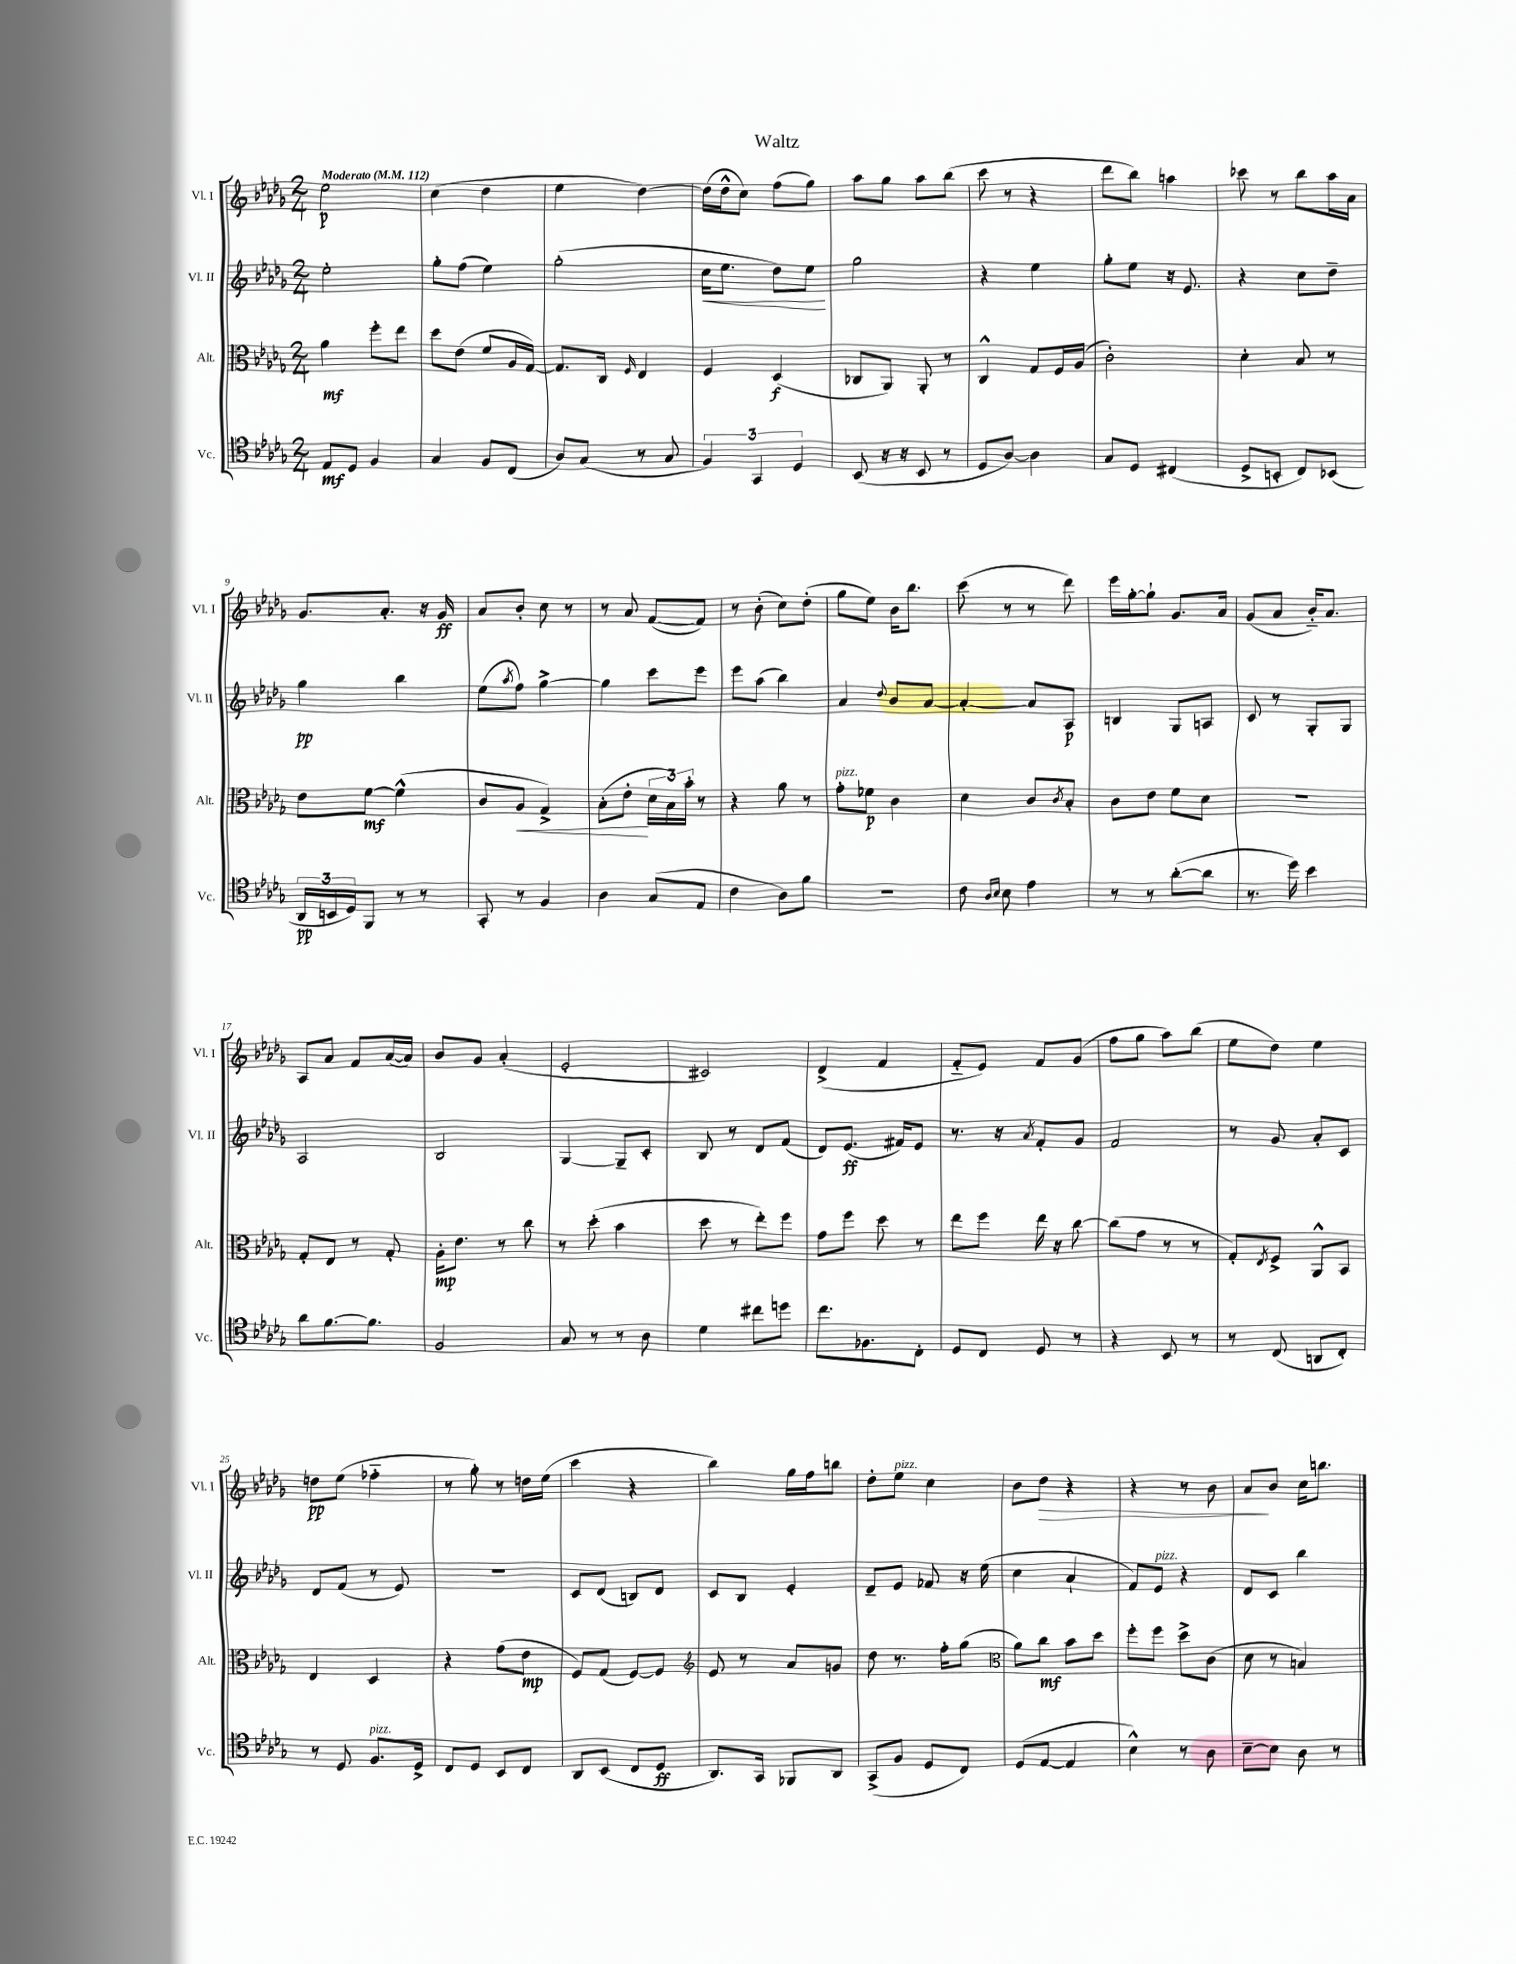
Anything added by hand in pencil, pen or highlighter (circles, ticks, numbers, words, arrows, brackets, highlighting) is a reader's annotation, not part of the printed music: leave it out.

**kern	**kern	**kern	**kern
*staff4	*staff3	*staff2	*staff1
*clefC4	*clefC3	*clefG2	*clefG2
*k[b-e-a-d-g-]	*k[b-e-a-d-g-]	*k[b-e-a-d-g-]	*k[b-e-a-d-g-]
*M2/4	*M2/4	*M2/4	*M2/4
*MM112	*MM112	*MM112	*MM112
8E-	4a-	2ee-'	2ee-
8D-	.	.	.
4F	8ff'	.	.
.	8ee-	.	.
=	=	=	=
4G-	8dd-	8gg-'	(4cc
.	(8e-	(8ff	.
8F	8f	4ee-)	4dd-
(8C	16A-	.	.
.	[16G-)	.	.
=	=	=	=
8A-)	8.G-]	(2gg-'	4ee-
(8G-	.	.	.
.	16C	.	.
.	16qqF	.	.
8r	4E-	.	[4dd-)
8G-	.	.	.
=	=	=	=
6F)	4F	16cc	(16dd-]
.	.	8.ee-	16dd-^^
.	.	.	8cc)
6GG-	.	.	.
.	(4D-	8dd-)	(8ff
6D-	.	.	.
.	.	8ee-	8gg-)
=	=	=	=
(8BB-	8C-	2gg-	8aa-
16r	8AA-)	.	8gg-
16r	.	.	.
8BB-	8AA-'	.	8aa-
8r	8r	.	(8bb-
=	=	=	=
8D-	4C^^	4r	8ccc
[8A-)	.	.	8r
4A-]	8G-	4ee-	4r
.	16F	.	.
.	(16A-	.	.
=	=	=	=
8G-	2c')	8gg-'	8ddd-
8D-	.	8ee-	8bb-)
(4C#	.	16r	4aa
.	.	8.e-	.
=	=	=	=
8D-^	4d-'	4r	8ccc-
8BB'	.	.	8r
8C)	8B-	8cc	8bb-
(8BB-	8r	8dd-~	16aa-
.	.	.	16a-
=	=	=	=
24AA-	8e-	4gg-	8.g-
24BB	.	.	.
24D-)	.	.	.
8FF	[8f	.	.
.	.	.	8.a-'
8r	(4f^^]	4bb-	.
8r	.	.	16r
.	.	.	16g-
=	=	=	=
8GG-'	8c	(8ee-	8a-
.	.	8qaa-	.
8r	8A-	8ff)	8b-'
4F	4G-^)	[4gg-^	8cc
.	.	.	8r
=	=	=	=
4A-	(8B-'	4gg-]	8r
.	8e-'	.	8a-
(8G-	24d-	8ccc	([8f
.	24B-)	.	.
.	24b-'	.	.
8E-	8r	8eee-	8f])
=	=	=	=
4c	4r	8eee-	8r
.	.	(8aa-	(8b-'
8A-)	8a-	4bb-)	8cc)
8f	8r	.	(8dd-'
=	=	=	=
2r	8g-'	4a-	8gg-
.	8f-	.	8ee-)
.	.	8qqdd-	.
.	4c	8b-	16b-
.	.	.	8.bb-
.	.	[8a-	.
=	=	=	=
8c	4d-	4a-'_	(8ccc
16qqA-	.	.	.
16qqB-	.	.	.
8B-	.	.	8r
4e-	8c	8a-]	8r
.	8qc	.	.
.	8B-'	8A-	8ddd-)
=	=	=	=
8r	8c	4B	16eee-
.	.	.	[16gg-'
8r	8e-	.	8gg-`]
([8a-'	8f	8G-	8.g-
8a-]	8d-	8A	.
.	.	.	16a-
=	=	=	=
8.r	2r	8c	(8g-
.	.	8r	8a-
16dd-)	.	.	.
4b-	.	8G-'	16b-'~)
.	.	.	8.a-
.	.	8G-	.
=	=	=	=
8a-	8G-'	2A-	8A-
[8.f	8E-	.	8a-
.	8r	.	8f
8.f]	.	.	.
.	8G-'	.	([16a-
.	.	.	16a-])
=	=	=	=
2F	16A-'	2B-	8b-
.	8.e-	.	.
.	.	.	8g-
.	8r	.	(4a-'
.	8cc	.	.
=	=	=	=
8G-	8r	[4G-	2e-'
8r	(8dd-'	.	.
8r	4b-	8G-~]	.
8A-	.	8c'	.
=	=	=	=
4d-	8dd-	8B-	2c#)
.	8r	8r	.
8cc#	8ee-')	8d-	.
8dd	8ff	(8f	.
=	=	=	=
8.cc	8g-	8d-)	(4d-^
.	8ff	(8.e-	.
8.F-	.	.	.
.	8dd-	.	4f
.	.	16f#)	.
8C'	8r	8e-	.
=	=	=	=
8D-	8ee-	8.r	8f'~
8C	8ff	.	8e-)
.	.	16r	.
.	.	8qa-	.
8D-	16ee-	8f'	8f
.	16r	.	.
8r	[8cc	8g-	(8g-
=	=	=	=
4r	(8cc]	2f	8ff
.	8g-	.	8gg-
8BB-	8r	.	8aa-)
8r	8r	.	(8bb-
=	=	=	=
8r	8G-')	8r	8ee-
.	8qE-	.	.
(8C	8F^	8g-	8dd-)
8AA	8AA-^^	8a-'	4ee-
8C')	8BB-	8c	.
=	=	=	=
8r	4E-	8d-	8dd
8D-	.	(8f	(8ee-
8.F	4D-	8r	4ff-'~
.	.	8e-)	.
16D-^	.	.	.
=	=	=	=
8C	4r	2r	8r
8D-	.	.	8gg-')
8BB-	(8g-	.	8r
8C	8e-	.	16dd
.	.	.	(16ee-
=	=	=	=
8AA-	8F)	8c	4ccc
(8BB-	(8G-	(8d-	.
8C	[8F)	8B)	4r
8D-	8F]	8d-	.
=	=	=	=
*	*clefG2	*	*
8.AA-)	8e-	8c	4bb-)
.	8r	8B-	.
16GG-	.	.	.
8FF-	8a-	4e-'	16gg-
.	.	.	16ff
8AA-	8g	.	8bb
=	=	=	=
(8GG-^	8dd-	8d-~	8dd-'
8F	8.r	8e-	8ee-
8D-	.	8f-	4cc
.	16ff'	.	.
8C)	(8gg-	16r	.
.	.	(16ee-	.
=	=	=	=
*	*clefC3	*	*
(8D-	8a-)	4cc	8b-
[8E-	8cc	.	8dd-
4E-]	8b-	4a-`	4r
.	8dd-	.	.
=	=	=	=
4B-^^)	8ff'	8f)	4r
.	8ff	8e-	.
8r	8dd-^	4r	8r
8A-	(8c	.	8b-
=	=	=	=
[8B-~	8d-	8d-	8a-
8B-]	8r	8c	8b-
8A-	4B)	4bb-	16cc
.	.	.	8.bb
8r	.	.	.
==	==	==	==
*-	*-	*-	*-
